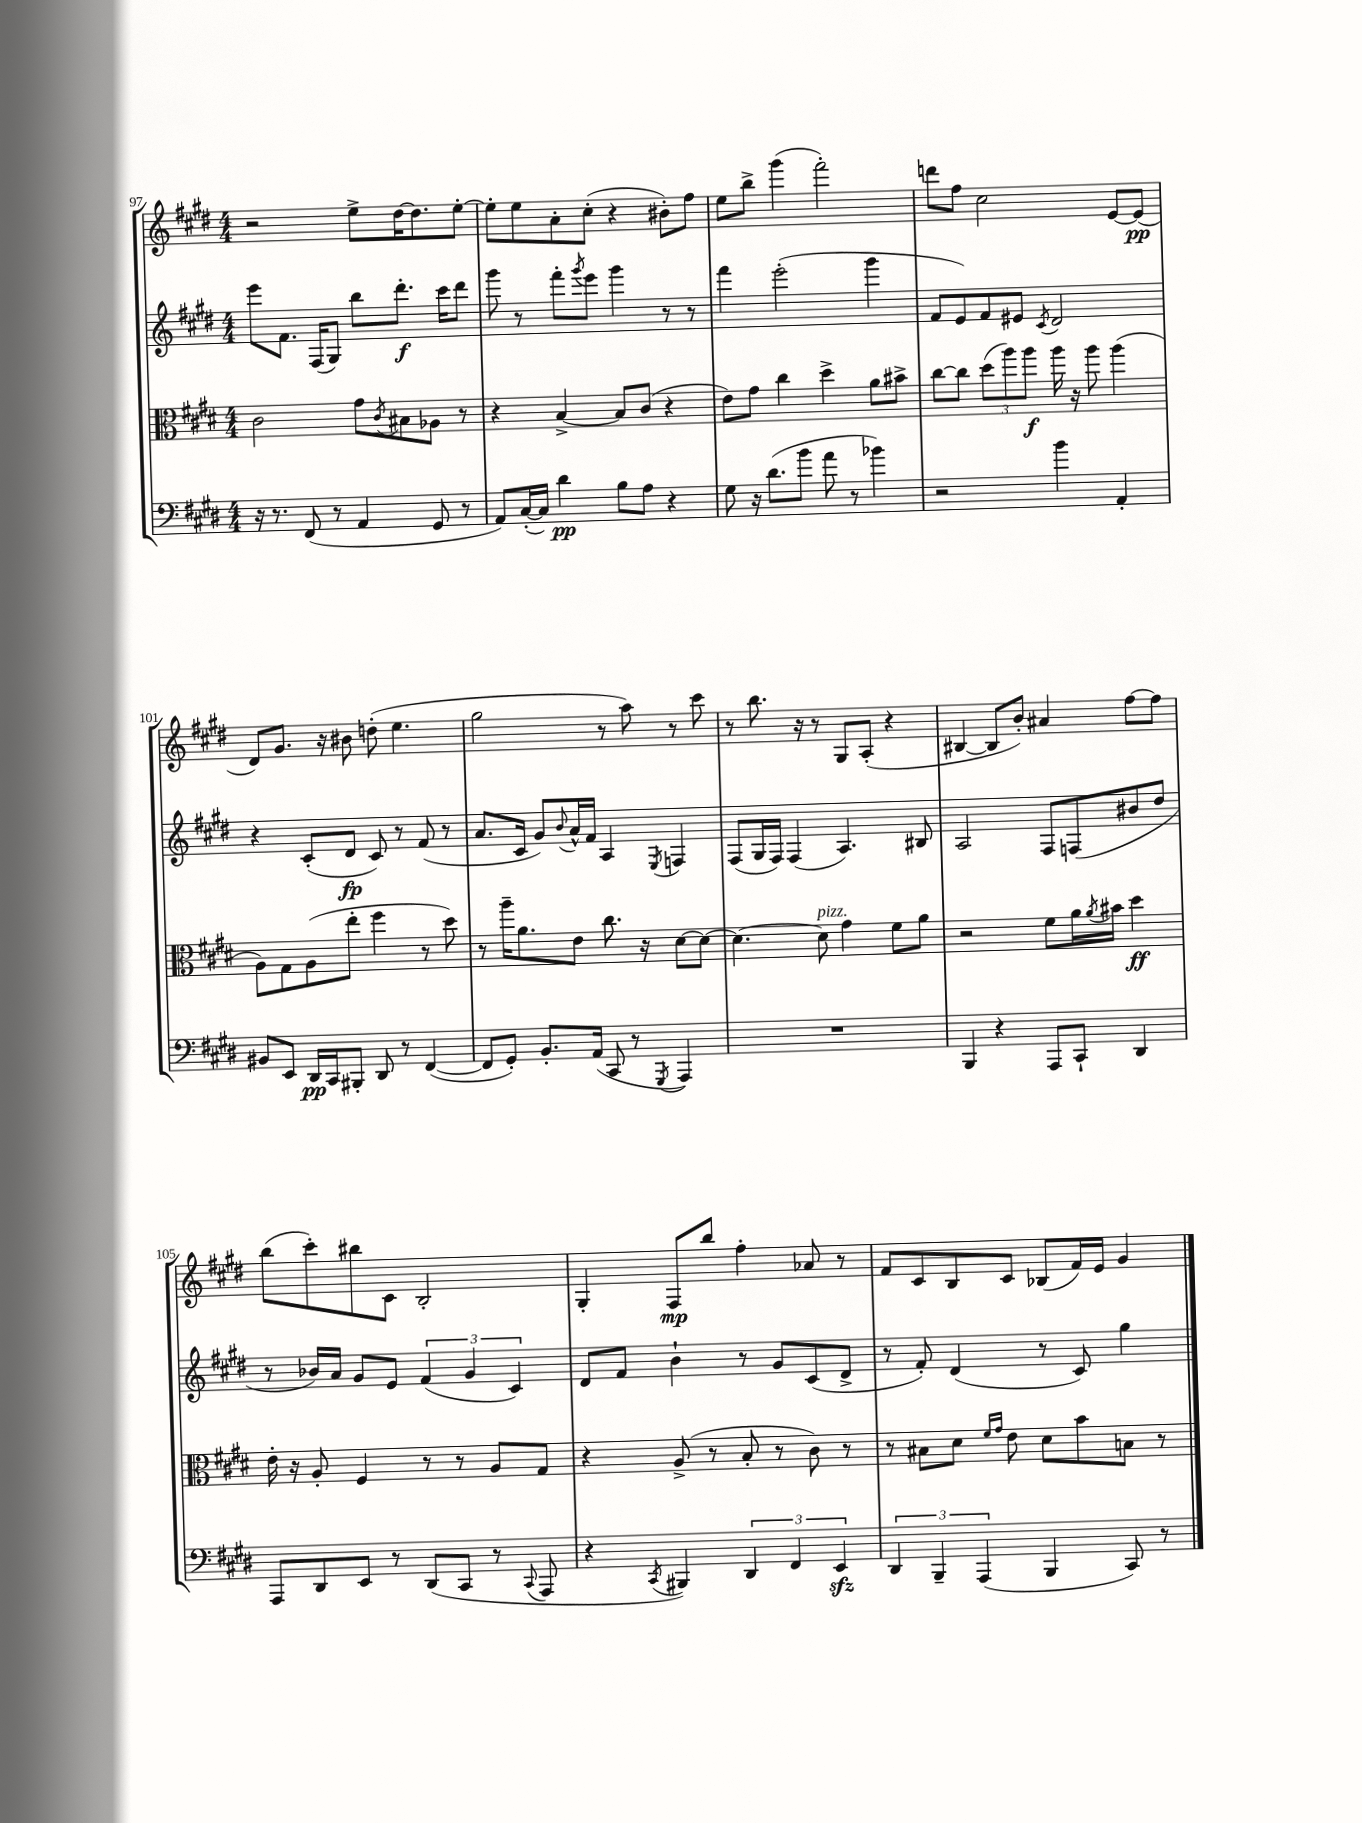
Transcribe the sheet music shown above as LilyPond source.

<<
\new StaffGroup <<
\new Staff = "s0" {
    \clef treble \key e \major \numericTimeSignature \time 4/4
    r2 e''8-> dis''16~ dis''8. e''8~-. |
    e''8-. e''8 a'8-. cis''8-.( r4 bis'8-.) fis''8 |
    e''8 b''8-> gis'''4( fis'''2-.) |
    d'''8 fis''8 cis''2 e'8~ e'8\pp( |
    dis'8) gis'8. r16 bis'8 d''8-.( e''4. |
    gis''2 r8 a''8) r8 cis'''8 |
    r8 b''8. r16 r8 gis8 a8-.( r4 |
    bis4~ bis8 b'8-.) ais'4 fis''8~ fis''8 |
    b''8( cis'''8-.) bis''8 cis'8 b2-. |
    gis4-. fis8\mp b''8 fis''4-. aes'8 r8 |
    fis'8 cis'8 b8 cis'8 bes8( fis'16) e'16 gis'4 \bar "|." |
}
\new Staff = "s1" {
    \clef treble \key e \major \numericTimeSignature \time 4/4
    e'''8 fis'8. fis16( gis8) b''8 dis'''8.-.\f cis'''16 dis'''8 |
    gis'''8 r8 fis'''8-. \acciaccatura { gis'''8 } e'''8 gis'''4 r8 r8 |
    fis'''4 e'''2-.( gis'''4 |
    fis'8 e'8) fis'8 eis'8 \acciaccatura { cis'8 } dis'2 |
    r4 cis'8-.( dis'8\fp cis'8) r8 fis'8( r8 |
    a'8. cis'16 gis'8) \appoggiatura { b'8 } a'16-^ fis'16 a4 \acciaccatura { e8 } f4 |
    fis8( gis16 fis16) fis4( a4.) bis8 |
    a2 fis8 f8( bis'8 dis''8 |
    r8 bes'16) a'16 gis'8 e'8 \tuplet 3/2 { fis'4( gis'4 cis'4) } |
    dis'8 fis'8 b'4-! r8 gis'8 cis'8( dis'8-> |
    r8 fis'8-.) dis'4( r8 cis'8) gis''4 \bar "|." |
}
\new Staff = "s2" {
    \clef alto \key e \major \numericTimeSignature \time 4/4
    cis'2 gis'8 \acciaccatura { cis'8 } bis8 aes8 r8 |
    r4 b4~-> b8 cis'8( r4 |
    e'8) gis'8 cis''4 dis''4-> a'8 bis'8-> |
    cis''8~ cis''8 \tuplet 3/2 { dis''8( a''8) a''8\f } a''16 r16 a''8 a''4( |
    a8) gis8 a8( e''8-. fis''4 r8 dis''8) |
    r8 a''16-- a'8. e'8 cis''8. r16 dis'8~ dis'8~ |
    dis'4.~ dis'8^\markup { \italic "pizz." } gis'4 fis'8 a'8 |
    r2 fis'8 a'16 \acciaccatura { a'8 } bis'16 dis''4\ff |
    e'16-. r16 a8-. fis4 r8 r8 a8 gis8 |
    r4 a8->( r8 b8-. r8 cis'8) r8 |
    r8 bis8 dis'8 \grace { fis'16 gis'16 } e'8 dis'8 b'8 b8 r8 \bar "|." |
}
\new Staff = "s3" {
    \clef bass \key e \major \numericTimeSignature \time 4/4
    r16 r8. fis,8( r8 a,4 gis,8 r8 |
    a,8) cis16~-.( cis16) dis'4\pp b8 a8 r4 |
    gis8 r16 dis'8.( b'8 a'8 r8 bes'4) |
    r2 b'4 a,4-. |
    bis,8 e,8 dis,16\pp cis,16 bis,,8-. dis,8 r8 fis,4~( |
    fis,8 gis,8-.) b,8.-. a,16( cis,8 r8 \acciaccatura { gis,,8 } a,,4) |
    R1 |
    b,,4 r4 a,,8 cis,8-! dis,4 |
    a,,8 dis,8 e,8 r8 dis,8( cis,8 r8 \appoggiatura { cis,8 } a,,8 |
    r4 \acciaccatura { cis,8 } bis,,4) \tuplet 3/2 { dis,4 fis,4 e,4\sfz } |
    \tuplet 3/2 { dis,4 b,,4-- a,,4( } b,,4 cis,8) r8 \bar "|." |
}
>>
>>
\layout { \context { \Score currentBarNumber = #97 } }
